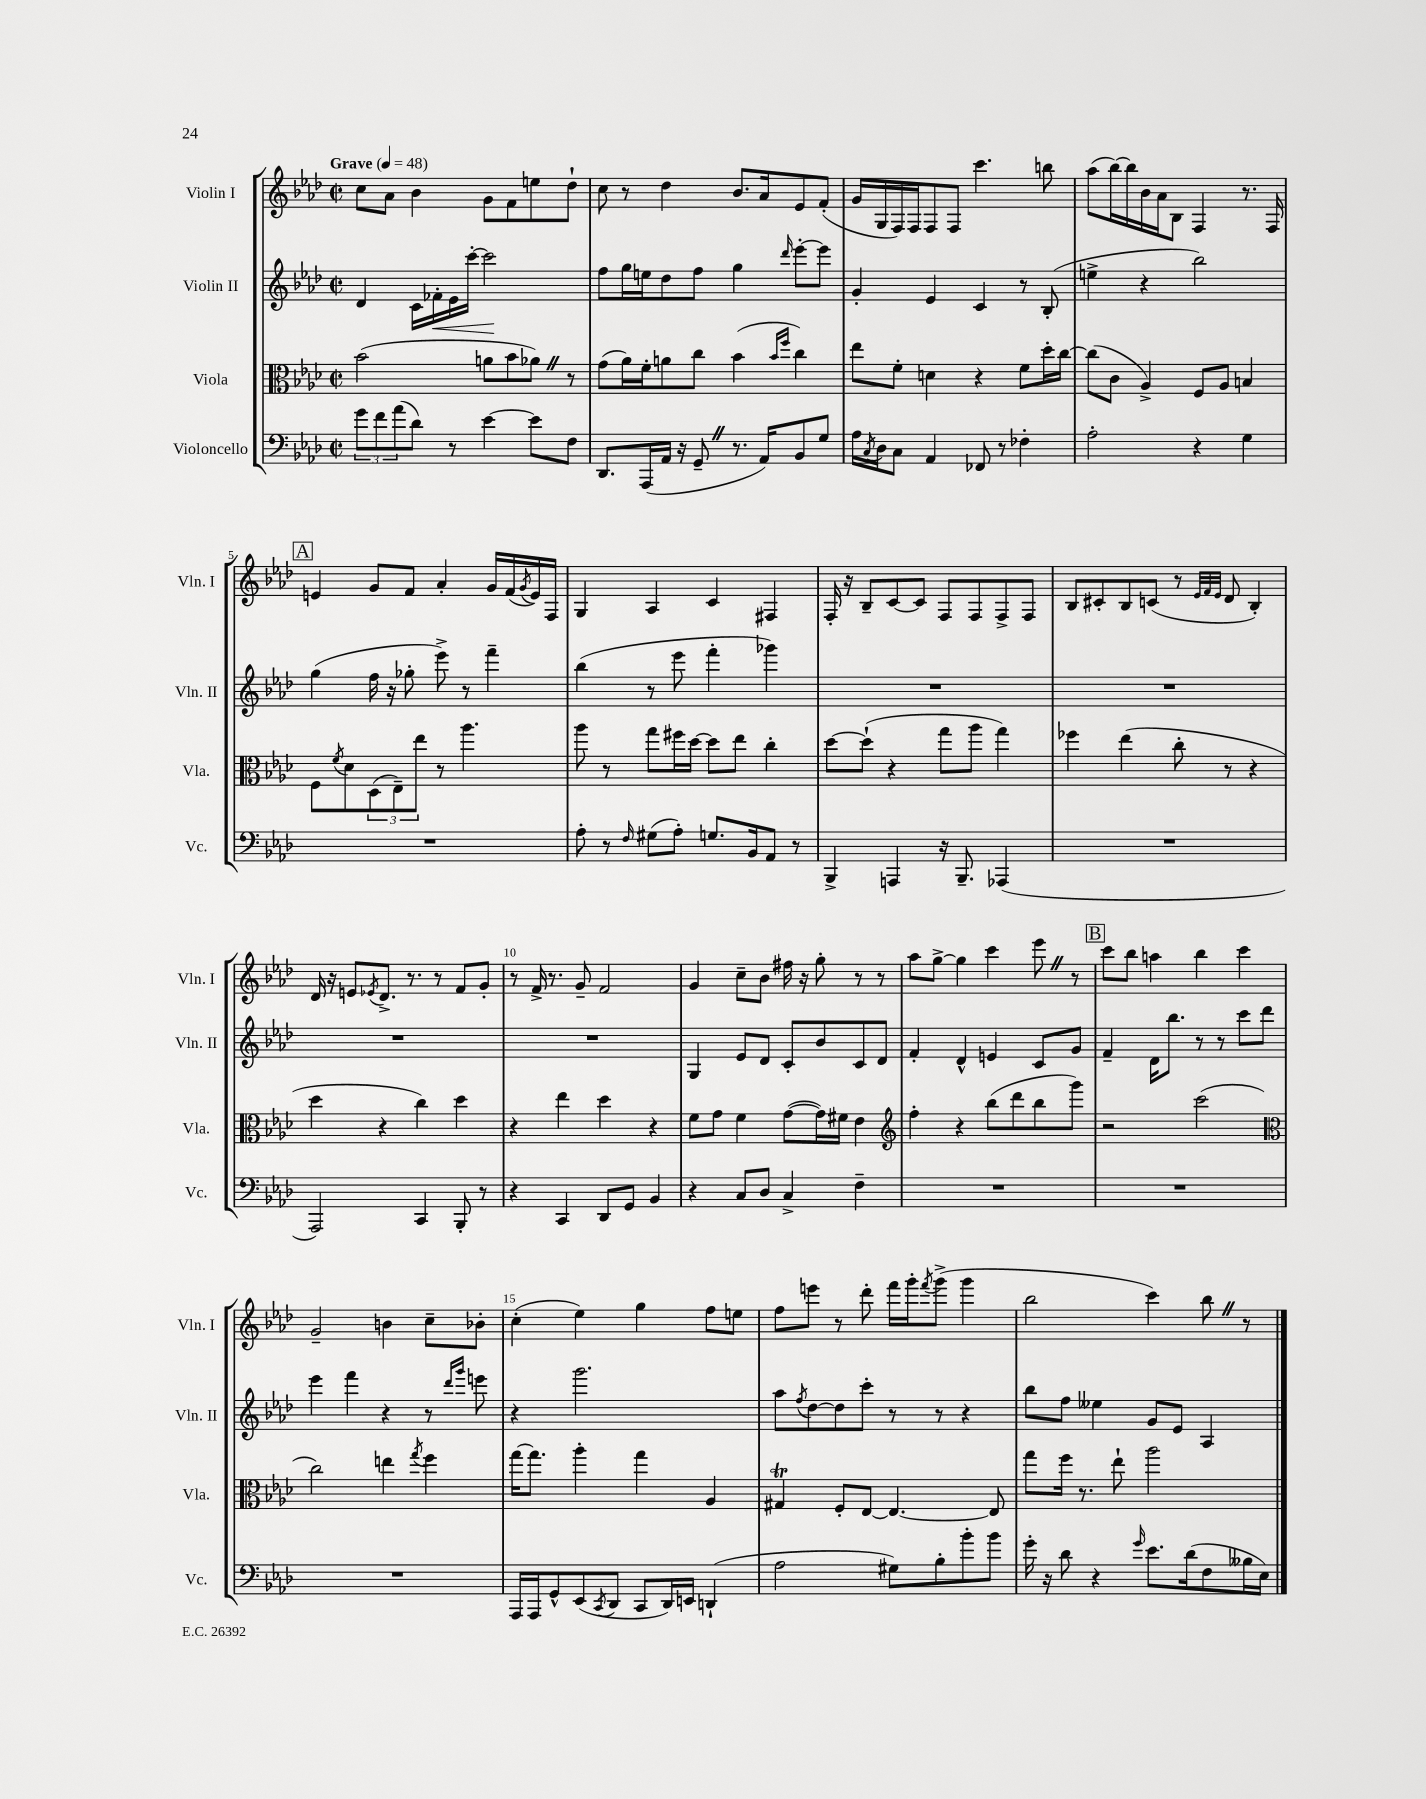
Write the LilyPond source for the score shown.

<<
\new StaffGroup <<
\new Staff = "s0" \with { instrumentName = "Violin I" shortInstrumentName = "Vln. I" } {
    \clef treble \key aes \major \defaultTimeSignature \time 2/2 \tempo "Grave" 4 = 48
    c''8 aes'8 bes'4 g'8 f'8 e''8 des''8-! |
    c''8 r8 des''4 bes'8. aes'16 ees'8 f'8-.( |
    g'16 g16 f16) f16 f8 f8 c'''4. b''8 |
    aes''8( bes''16~) bes''16 bes'16 aes'16 bes8 f4 r8. f16 |
    \mark \markup { \box "A" } e'4 g'8 f'8 aes'4-. g'16 f'16( \acciaccatura { g'8 } e'16) f16 |
    g4 aes4 c'4 fis4 |
    f16-. r16 bes8-- c'8~ c'8 f8 f8 f8-> f8 |
    bes8 cis'8-. bes8 c'8( r8 \grace { ees'32 f'32 ees'32 } des'8 bes4-.) |
    des'16 r16 e'8 \acciaccatura { ees'8 } des'8.-> r8. r8 f'8 g'8-. |
    r8 f'16-> r8. g'8-- f'2 |
    g'4 c''8-- bes'8 fis''16 r16 g''8-. r8 r8 |
    aes''8 g''8~-> g''4 c'''4 ees'''8 \once \override BreathingSign.text = \markup { \musicglyph "scripts.caesura.straight" } \breathe r8 |
    \mark \markup { \box "B" } c'''8 bes''8 a''4 bes''4 c'''4 |
    g'2-- b'4 c''8-- bes'8-. |
    c''4-.( ees''4) g''4 f''8 e''8 |
    f''8 e'''8 r8 des'''8-. f'''16 g'''16-. \acciaccatura { f'''8 } g'''8->( g'''4 |
    bes''2 c'''4) bes''8 \once \override BreathingSign.text = \markup { \musicglyph "scripts.caesura.straight" } \breathe r8 \bar "|." |
}
\new Staff = "s1" \with { instrumentName = "Violin II" shortInstrumentName = "Vln. II" } {
    \clef treble \key aes \major \defaultTimeSignature \time 2/2
    des'4 c'16 fes'16-.\< ees'16 c'''16~-. c'''2\! |
    f''8 g''16 e''16 des''8 f''8 g''4 \grace { des'''16 } ees'''8~-. ees'''8 |
    g'4-. ees'4 c'4 r8 bes8-.( |
    e''4-> r4 bes''2) |
    \mark \markup { \box "A" } g''4( f''16 r16 ges''8-. ees'''8->) r8 f'''4-- |
    bes''4( r8 ees'''8 f'''4-. ges'''4) |
    R1 |
    R1 |
    R1 |
    R1 |
    g4 ees'8 des'8 c'8-. bes'8 c'8 des'8 |
    f'4-. des'4-^ e'4 c'8 g'8 |
    \mark \markup { \box "B" } f'4-- des'16 bes''8. r8 r8 c'''8 des'''8 |
    ees'''4 f'''4 r4 r8 \grace { des'''16 g'''16 } e'''8 |
    r4 g'''2. |
    aes''8 \acciaccatura { f''8 } des''8~ des''8 c'''8-. r8 r8 r4 |
    bes''8 f''8 eeses''4 g'8 ees'8 aes4 \bar "|." |
}
\new Staff = "s2" \with { instrumentName = "Viola" shortInstrumentName = "Vla." } {
    \clef alto \key aes \major \defaultTimeSignature \time 2/2
    bes'2( a'8 bes'8 aes'8) \once \override BreathingSign.text = \markup { \musicglyph "scripts.caesura.straight" } \breathe r8 |
    g'8( aes'16) f'16-. a'8 c''8 bes'4( \grace { bes'16 f''16 } c''4) |
    ees''8 f'8-. d'4 r4 f'8 des''16-. c''16~ |
    c''8( c'8 aes4->) f8 aes8 b4 |
    \mark \markup { \box "A" } f8 \acciaccatura { f'8 } des'8 \tuplet 3/2 { des8( ees8--) ees''8 } r8 aes''4. |
    aes''8 r8 g''8 fis''16 des''16~ des''8 ees''8 c''4-. |
    des''8~ des''8-!( r4 g''8 aes''8 g''4) |
    fes''4 ees''4( c''8-. r8 r4 |
    des''4 r4 c''4) des''4 |
    r4 ees''4 des''4 r4 |
    f'8 g'8 f'4 g'8~( g'16) fis'16 ees'4 |
    \clef treble f''4-. r4 bes''8( des'''8 bes''8 g'''8) |
    \mark \markup { \box "B" } r2 c'''2( |
    \clef alto c''2) e''4 \acciaccatura { g''8 } f''4 |
    g''16~ g''8. aes''4-. g''4 aes4 |
    gis4\trill f8-. ees8~ ees4.~ ees8 |
    g''8 f''16 r8. ees''8-! aes''2 \bar "|." |
}
\new Staff = "s3" \with { instrumentName = "Violoncello" shortInstrumentName = "Vc." } {
    \clef bass \key aes \major \defaultTimeSignature \time 2/2
    \tuplet 3/2 { g'8 f'8 aes'8( } des'8) r8 ees'4~ ees'8 f8 |
    des,8. aes,,16( aes,16 r16 g,8-- \once \override BreathingSign.text = \markup { \musicglyph "scripts.caesura.straight" } \breathe r8. aes,16) bes,8 g8 |
    aes16 \acciaccatura { c8 } des16 c8 aes,4 fes,8 r8 fes4-. |
    aes2-. r4 g4 |
    \mark \markup { \box "A" } R1 |
    aes8-. r8 \grace { f16 } gis8( aes8-.) g8. bes,16 aes,8 r8 |
    bes,,4-> a,,4 r16 bes,,8.-- aes,,4( |
    R1 |
    aes,,2) c,4 bes,,8-. r8 |
    r4 c,4 des,8 g,8 bes,4 |
    r4 c8 des8 c4-> f4-- |
    R1 |
    \mark \markup { \box "B" } R1 |
    R1 |
    aes,,16 aes,,16 g,8-^ ees,8( \acciaccatura { c,8 } des,8 c,8 des,16) e,16 d,4-!( |
    aes2 gis8) bes8-. bes'8-. bes'8 |
    g'16-. r16 des'8 r4 \grace { g'16 } ees'8. des'16( f8 beses16 ees16) \bar "|." |
}
>>
>>
\layout { \context { \Score \override BarNumber.break-visibility = ##(#f #t #t) barNumberVisibility = #(every-nth-bar-number-visible 5) } }
